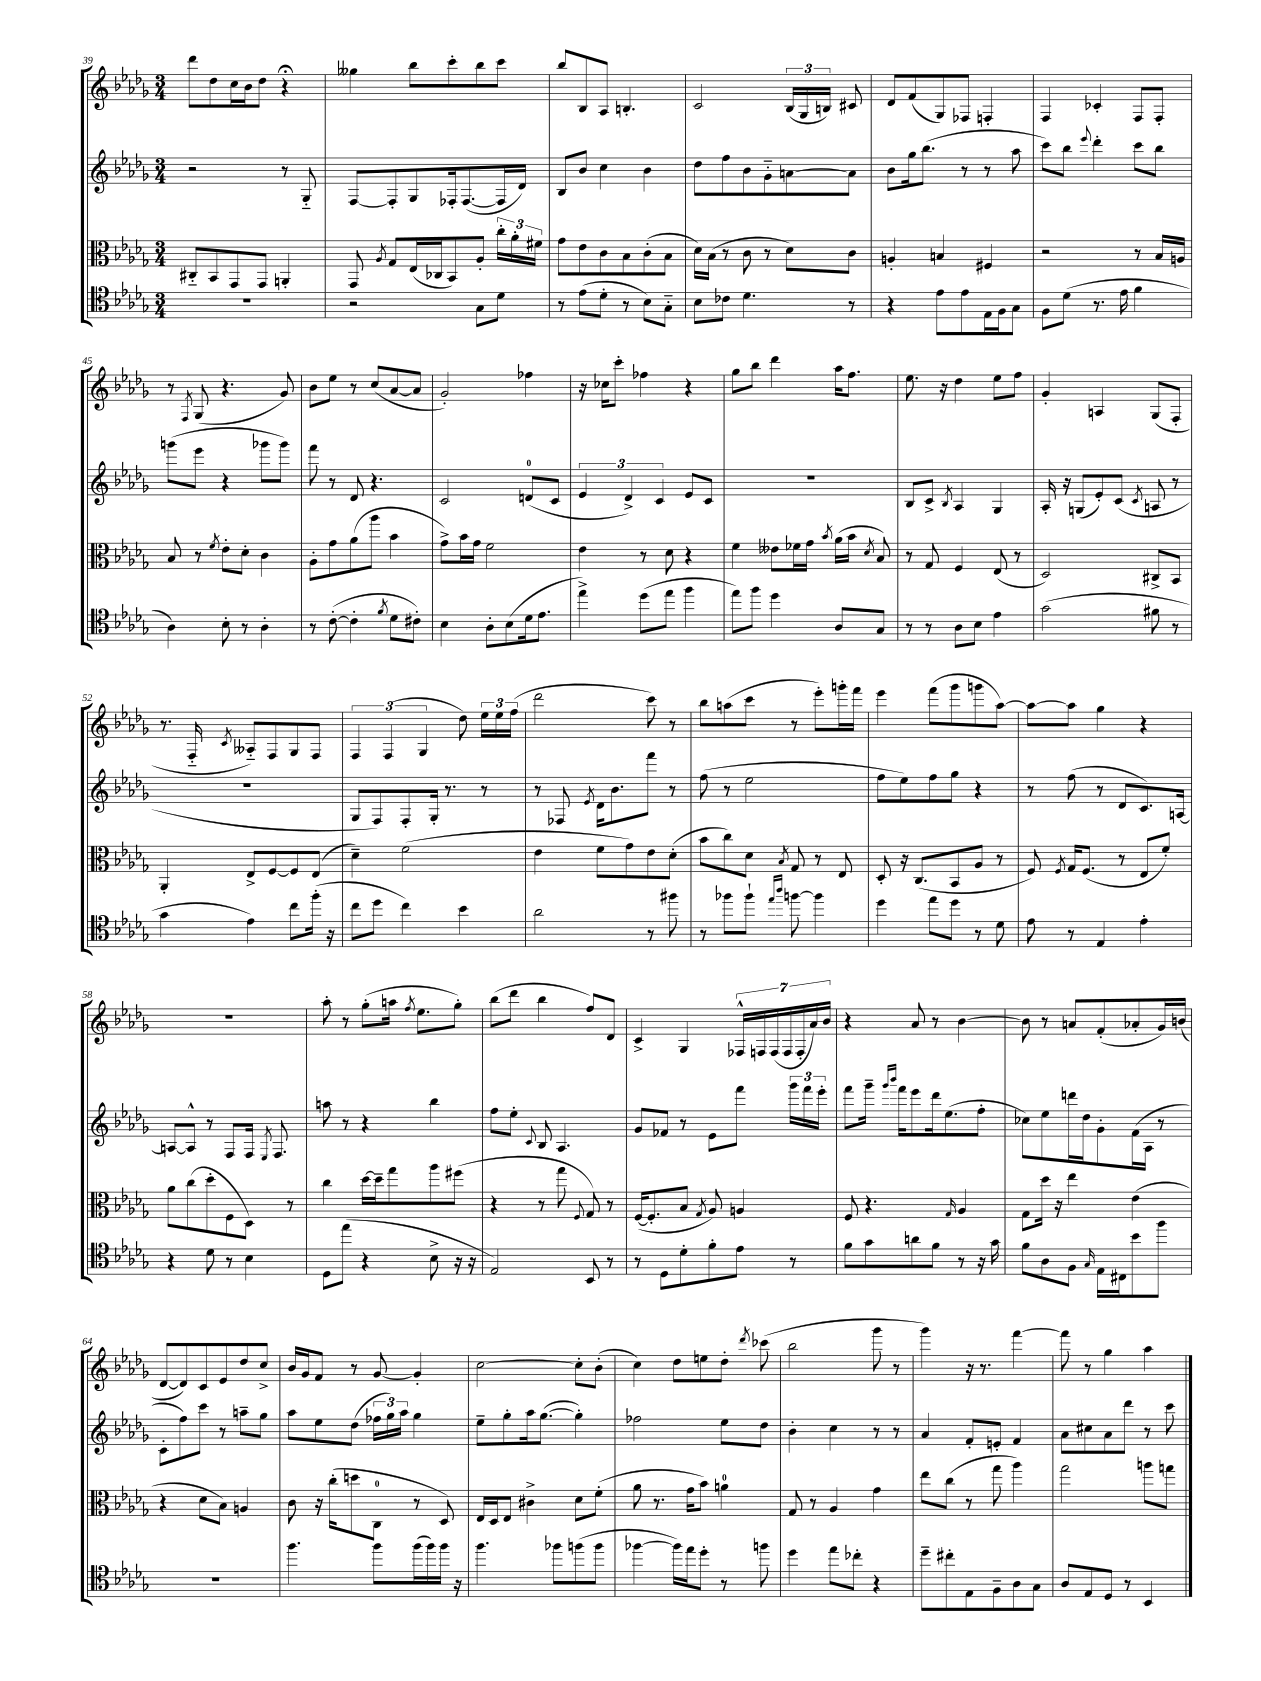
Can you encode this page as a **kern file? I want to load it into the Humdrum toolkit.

**kern	**kern	**kern	**kern
*staff4	*staff3	*staff2	*staff1
*clefC4	*clefC3	*clefG2	*clefG2
*k[b-e-a-d-g-]	*k[b-e-a-d-g-]	*k[b-e-a-d-g-]	*k[b-e-a-d-g-]
*M3/4	*M3/4	*M3/4	*M3/4
2.r	8C#'~	2r	8ddd-
.	8BB-	.	8dd-
.	8GG-	.	16cc
.	.	.	16b-
.	8GG-	.	8dd-
.	4AA'	8r	4r;
.	.	8G-'~	.
=	=	=	=
2r	8GG-	[8F	4gg--
.	8qA-	.	.
.	8G-	8F']	.
.	(16E-	8G-	8bb-
.	16C-	.	.
.	8BB-)	16F-'	8ccc'
.	.	([8.F-	.
8G-	8A-'	.	8bb-
8d-	24cc'	16F-]	8ccc
.	24a-'	.	.
.	.	16d-)	.
.	24f#	.	.
=	=	=	=
8r	8g-	8B-	8bb-
(8e-	8e-	8b-	8B-
8d-'	8c	4cc	8A-
8r	8B-	.	4.B'
8B-)	(8c'	4b-	.
8G-'~	8B-	.	.
=	=	=	=
8B-	16d-)	8dd-	2c
.	(16B-	.	.
8c-	8r	8ff	.
4.d-	8c	8b-	.
.	8r	8g-'~	.
.	8d-)	[8a	(24B-
.	.	.	24G-
.	.	.	24B)
8r	8c	8a]	8c#
=	=	=	=
4r	4A'	8b-	8d-
.	.	16gg-	(8f
.	.	(8.bb-	.
8e-	4B	.	8G-)
8e-	.	8r	8F-
16E-	4F#	8r	4F'
16F	.	.	.
8G-	.	8aa-	.
=	=	=	=
8F	2r	8ccc)	4F
(8d-	.	8bb-	.
.	.	8qqeee-	.
8.r	.	4ddd-'	4c-'
16e-	.	.	.
4f	8r	8ccc	8F
.	16B-	8bb-	8F'
.	16A	.	.
=	=	=	=
4A-)	8B-	(8ggg	8r
.	.	.	8qF
.	8r	8eee-	(8G-
.	8qf	.	.
8B-'	8e-'	4r	4.r
8r	8d-'	.	.
4A-'	4c	8ggg-	.
.	.	8ggg-)	8g-)
=	=	=	=
8r	8A-'	8fff	8b-
([8c'	8g-	8r	8ee-
4c']	(8a-	8d-	8r
.	8aa-	4.r	(8cc
8qf	.	.	.
8d-	4b-	.	[8a-
8c#')	.	.	8a-]
=	=	=	=
4B-	8g-^)	2c	2g-')
.	16b-	.	.
.	16g-	.	.
8A-'	2f	.	.
(8B-	.	.	.
16d-	.	(8d	4ff-
8.e-	.	.	.
.	.	8c	.
=	=	=	=
4ee-^)	4e-	6e-	16r
.	.	.	16cc-
.	.	.	8ccc'
.	.	6d-^)	.
(8dd-	8r	.	4ff-
.	.	6c	.
8ee-	8d-	.	.
4ff	4r	8e-	4r
.	.	8c	.
=	=	=	=
8ee-)	4f	2.r	8gg-
8ff	.	.	8bb-
4dd-	8e--	.	4ddd-
.	16f-	.	.
.	16g-	.	.
.	8qb-	.	.
8A-	(16a-	.	16aa-
.	16b-	.	8.ff
.	8qd-	.	.
8G-	8B-)	.	.
=	=	=	=
8r	8r	8B-	8.ee-
8r	8G-	8c^	.
.	.	.	16r
.	.	8qB-	.
8A-	4F	4A-	4dd-
8B-	.	.	.
4e-	(8E-	4G-	8ee-
.	8r	.	8ff
=	=	=	=
(2g-	2D-)	16A-'	4g-'
.	.	16r	.
.	.	(8G	.
.	.	8e-')	4A
.	.	(8c	.
.	.	8qc	.
8f#	8C#^	8A	(8G-
8r	8BB-	8r	8F'
=	=	=	=
4g-	4AA-'	2.r	8.r
.	.	.	16F'~
.	.	.	8qc
4e-)	8E-^	.	8A--'~)
.	[8F	.	8F
8cc	8F]	.	8G-
(16ff'	(8E-	.	8F
16r	.	.	.
=	=	=	=
8cc	4d-~)	8G-	6F
8dd-	.	8F)	.
.	.	.	(6F
4cc)	(2f	8F'	.
.	.	.	6G-
.	.	16G-'	.
.	.	8.r	.
4b-	.	.	8dd-)
.	.	8r	24ee-
.	.	.	24ee-
.	.	.	(24ff
=	=	=	=
2a-	4e-	8r	2ddd-
.	.	8F-	.
.	.	8qe-	.
.	8f	16d-	.
.	.	8.b-	.
.	8g-)	.	.
8r	8e-	8fff	8ccc)
8ff#	(8d-'	8r	8r
=	=	=	=
8r	8b-	(8ff	8bb-
8ff-	8cc)	8r	(8aa
8ff-`	8d-	2ee-	8ccc
16qqee-	.	.	.
16qqaa-	8qB-	.	.
[8ff	8G-	.	8r
4ff]	8r	.	8eee-')
.	8E-	.	16ggg'
.	.	.	16fff
=	=	=	=
4dd-	8D-'	8ff	4eee-
.	16r	8ee-)	.
.	(8.C	.	.
8ee-	.	8ff	(8fff
8dd-	8BB-	8gg-	8ggg-
8r	8A-	4r	8ggg
8d-	8r	.	[8aa-)
=	=	=	=
8e-	8F)	8r	8aa-_
.	8qF	.	.
8r	16G-	(8ff	8aa-]
.	(8.F	.	.
4E-	.	8r	4gg-
.	8r	8d-	.
4e-'	8E-	8.c)	4r
.	8f')	.	.
.	.	[16A	.
=	=	=	=
4r	8a-	8A_	2.r
.	(8cc	8A^^]	.
8d-	8dd-'	8r	.
8r	8F	8F	.
4B-	8D-)	16F	.
.	.	8qE-	.
.	.	8.F	.
.	8r	.	.
=	=	=	=
8D-	4cc	8aa	8aa-'
(8ee-	.	8r	8r
4r	[16dd-	4r	(8gg-'
.	16dd-~]	.	.
.	8gg-	.	16aa
.	.	.	8qff
.	.	.	8.ee-
8B-^	8aa-	4bb-	.
16r	(8ff#	.	8gg-')
16r	.	.	.
=	=	=	=
2E-)	4r	8ff	(8bb-
.	.	8ee-'	8ddd-
.	.	8qqc	.
.	8r	8B-	4bb-
.	8gg-	4.A-	.
.	8qqF	.	.
8BB-	8G-)	.	8ff)
8r	8r	.	8d-
=	=	=	=
8r	([16F	8g-	4c^
.	8.F']	.	.
8D-	.	8f-	.
8d-'	8B-	8r	4G-
.	8qG-	.	.
8f'	8A-)	8e-	.
8e-	4A	8fff	28F-^^
.	.	.	28F
.	.	.	(28F
.	.	.	28F
8r	.	24ggg-	.
.	.	.	28F'
.	.	24fff	.
.	.	.	28a-)
.	.	24eee-'	.
.	.	.	28b-
=	=	=	=
8f	8F	8fff	4r
8g-	4.r	16ggg-~	.
.	.	16qqggg-	.
.	.	16qqbbb-	.
.	.	16fff	.
8a	.	8eee-	8a-
8f	.	16ddd-	8r
.	.	(8.ee-	.
.	16qqG-	.	.
8r	4A-	.	[4b-
16r	.	8ff'	.
16g-	.	.	.
=	=	=	=
8f	8G-	8cc-)	8b-]
8A-	16dd-	8ee-	8r
.	16r	.	.
8F	4ee-	16ddd	8a
.	.	16dd-	.
16qqG-	.	.	.
16E-	.	8g-'	(8f'
16C#	.	.	.
8b-	(4e-	(16f	8a-'
.	.	16A-	.
8ff	.	8r	16g-)
.	.	.	(16b
=	=	=	=
2.r	4r	8c'	[8d-
.	.	8ff)	8d-])
.	8d-	8ccc	8c
.	8B-)	8r	8e-
.	4A	8aa~	8dd-
.	.	8gg-	8cc^
=	=	=	=
4.ff	8c	8aa-	16b-
.	.	.	16g-
.	16r	8ee-	8f
.	(16cc'	.	.
.	8dd	(8dd-	8r
8ff	8C	24ff-	[8g-
.	.	24gg-)	.
.	.	24aa-	.
(16ff	8r	4gg-	4g-']
16ff)	.	.	.
16ff	8D-)	.	.
16r	.	.	.
=	=	=	=
4.ff	16E-	8ee-~	[2cc
.	16D-	.	.
.	8E-	8gg-'	.
.	4c#^	16aa-	.
.	.	([8.gg-	.
8ff-	.	.	.
(8ff	8d-	4gg-'])	8cc']
8ff	(8f'	.	(8b-'
=	=	=	=
[4ff-	8a-	2ff-	4cc)
.	8.r	.	.
16ff-])	.	.	8dd-
16ee-	16g-	.	.
8dd-'	8b-)	.	8ee
8r	4a	8ee-	8dd-'
.	.	.	8qddd-
8ff	.	8dd-	(8ccc-
=	=	=	=
4dd-	8G-	4b-'	2bb-
.	8r	.	.
8ee-	4A-	4cc	.
8cc-'	.	.	.
4r	4g-	8r	8ggg-
.	.	8r	8r
=	=	=	=
8dd-~	8ee-	4a-	4ggg-)
8cc#'	(8cc	.	.
8E-	8r	8f'	16r
.	.	.	8.r
8F~	8gg-	8e'	.
8A-	4aa-)	4f	[4fff
8G-	.	.	.
=	=	=	=
8A-	2gg-	8a-	8fff]
8E-	.	8cc#	8r
8D-	.	8a-	4gg-
8r	.	8ddd-	.
4BB-	8aa	8r	4aa-
.	8gg	8ccc	.
==	==	==	==
*-	*-	*-	*-
